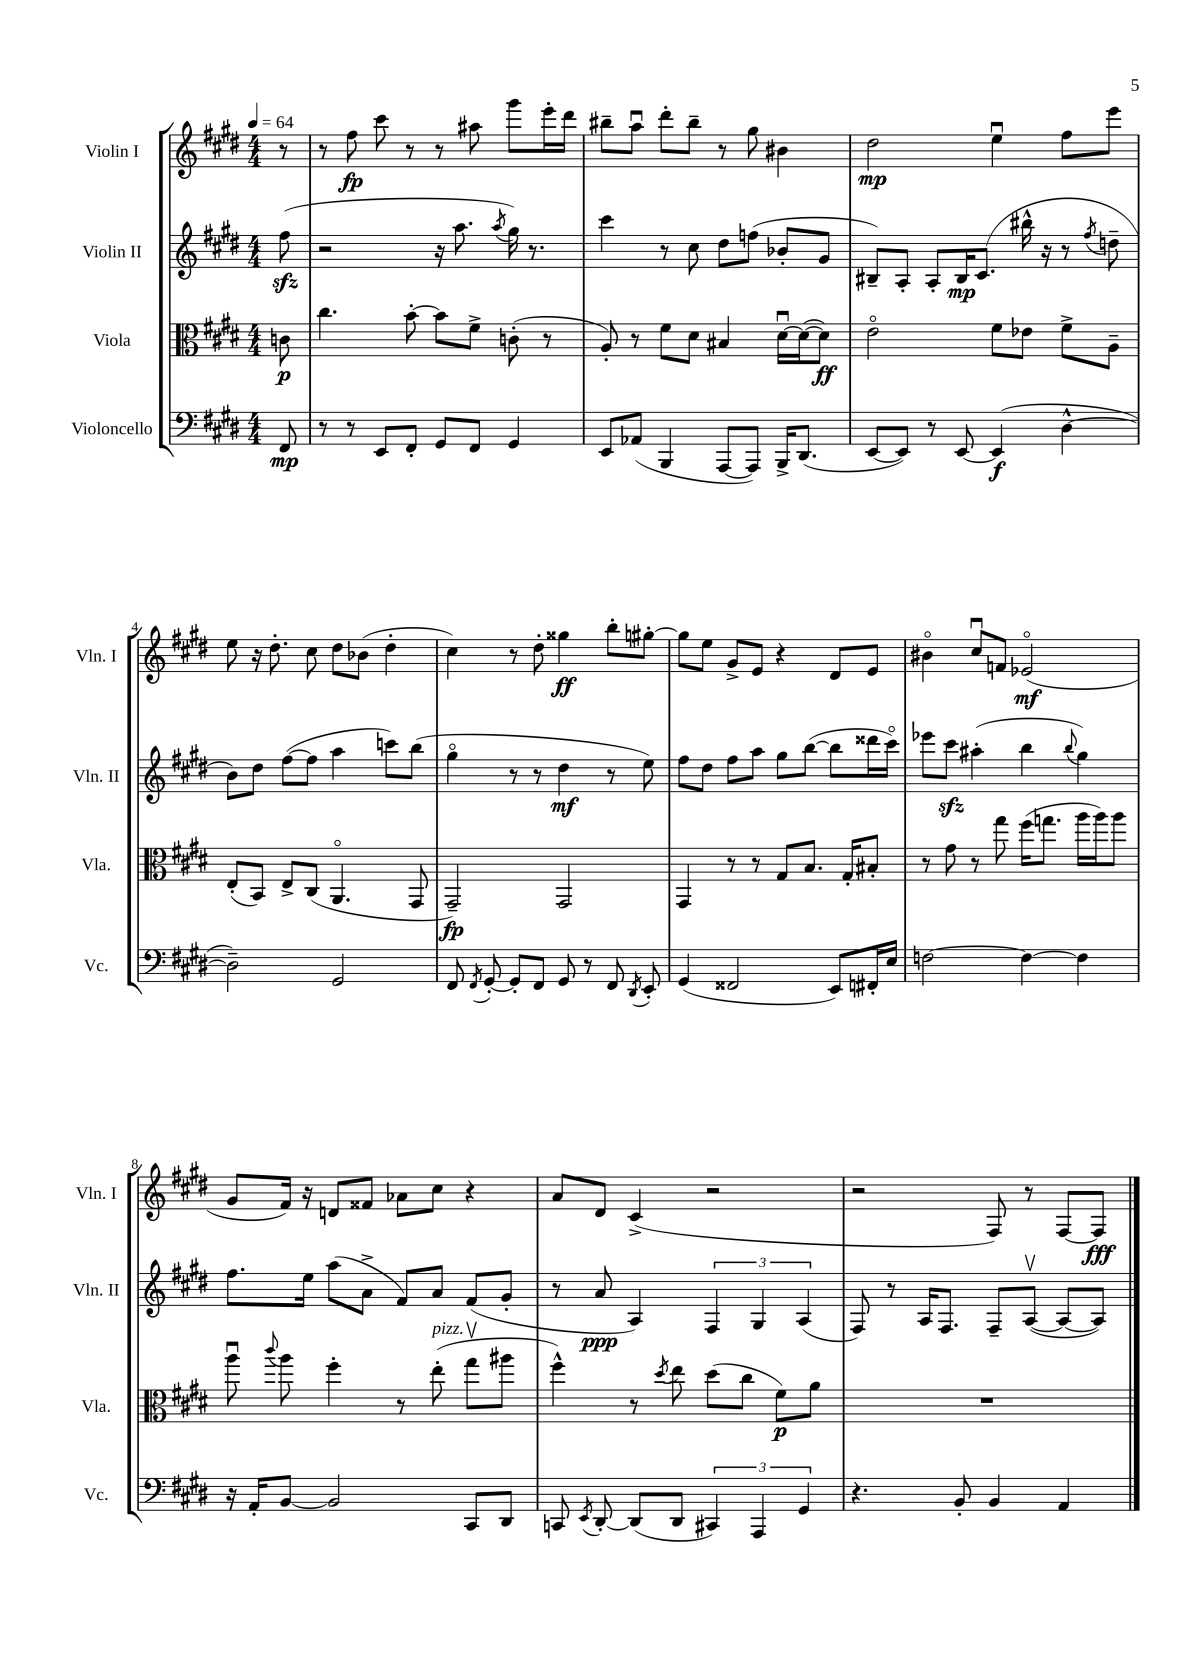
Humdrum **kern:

**kern	**dynam	**kern	**dynam	**kern	**dynam	**kern	**dynam
*part4	*part4	*part3	*part3	*part2	*part2	*part1	*part1
*staff4	*staff4	*staff3	*staff3	*staff2	*staff2	*staff1	*staff1
*I"Violoncello	*	*I"Viola	*	*I"Violin II	*	*I"Violin I	*
*I'Vc.	*	*I'Vla.	*	*I'Vln. II	*	*I'Vln. I	*
*clefF4	*	*clefC3	*	*clefG2	*	*clefG2	*
*k[f#c#g#d#]	*	*k[f#c#g#d#]	*	*k[f#c#g#d#]	*	*k[f#c#g#d#]	*
*M4/4	*	*M4/4	*	*M4/4	*	*M4/4	*
*MM64	*	*MM64	*	*MM64	*	*MM64	*
=	=	=	=	=	=	=	=
8FF#/	mp	8cn\	p	(8ff#zz\	.	8r	.
=1	=1	=1	=1	=1	=1	=1	=1
8r	.	4.cc#\	.	2r	.	8r	.
8r	.	.	.	.	.	8ff#\	fp
8EE/L	.	.	.	.	.	8ccc#\	.
8FF#'/J	.	[8b'\	.	.	.	8r	.
8GG#/L	.	8b\L]	.	16r	.	8r	.
.	.	.	.	8.aa\	.	.	.
8FF#/J	.	8f#^\J	.	.	.	8aa#X\	.
.	.	.	.	8qaa/	.	.	.
4GG#/	.	(8cn'\	.	16gg#\)	.	8ggg#\L	.
.	.	.	.	8.r	.	.	.
.	.	8r	.	.	.	16eee'\L	.
.	.	.	.	.	.	16ddd#\JJ	.
=2	=2	=2	=2	=2	=2	=2	=2
8EE/L	.	8A'/)	.	4ccc#\	.	8bb#X~\L	.
(8AA-X/J	.	8r	.	.	.	8aau\J	.
4BBB/	.	8f#\L	.	8r	.	8ddd#'\L	.
.	.	8d#\J	.	8cc#\	.	8bb#~\J	.
[8AAA/L	.	4B#X/	.	8dd#\L	.	8r	.
8AAA/J])	.	.	.	(8ffn\J	.	8gg#\	.
16BBB^/KL	.	[16d#u\LL	.	8b-X'/L	.	4b#X\	.
(8.DD#/J	.	(16d#\J_	.	.	.	.	.
.	.	8d#\J])	ff	8g#/J	.	.	.
=3	=3	=3	=3	=3	=3	=3	=3
[8EE/L	.	2e\	.	8B#X~/L)	.	2dd#\	mp
8EE/J])	.	.	.	8A'/J	.	.	.
8r	.	.	.	8A'/L	.	.	.
[8EE/	.	.	.	16B#/K	mp	.	.
.	.	.	.	(8.c#/J	.	.	.
(4EE/]	f	8f#\L	.	.	.	4eeu\	.
.	.	8e-X\J	.	16bb#X^^\	.	.	.
.	.	.	.	16r	.	.	.
[4D#^^\	.	8f#^\L	.	8r	.	8ff#\L	.
.	.	.	.	8qff#/	.	.	.
.	.	8A~\J	.	8ddn~\	.	8eee\J	.
!!LO:LB:g=z
=4	=4	=4	=4	=4	=4	=4	=4
2D#~\])	.	(8E'/L	.	8b\L)	.	8ee\	.
.	.	8BB/J)	.	8dd#\J	.	16r	.
.	.	.	.	.	.	8.dd#'\	.
.	.	8E^/L	.	([8ff#\L	.	.	.
.	.	(8C#/J	.	8ff#\J]	.	8cc#\	.
2GG#/	.	4.AA/	.	4aa\	.	8dd#\L	.
.	.	.	.	.	.	(8b-X\J	.
.	.	.	.	8cccn\L)	.	4dd#'\	.
.	.	8GG#/	.	(8bb\J	.	.	.
=5	=5	=5	=5	=5	=5	=5	=5
8FF#/	.	2GG#~/)	fp	4gg#\	.	4cc#\)	.
8qFF#/	.	.	.	.	.	.	.
[8GG#'/	.	.	.	.	.	.	.
8GG#'/L]	.	.	.	8r	.	8r	.
8FF#/J	.	.	.	8r	.	8dd#'\	.
8GG#/	.	2GG#/	.	4dd#\	mf	4gg##X\	ff
8r	.	.	.	.	.	.	.
8FF#/	.	.	.	8r	.	8bb'\L	.
8qDD#/	.	.	.	.	.	.	.
8EE'/	.	.	.	8ee\)	.	[8gg#X'\J	.
=6	=6	=6	=6	=6	=6	=6	=6
(4GG#/	.	4GG#/	.	8ff#\L	.	8gg#\L]	.
.	.	.	.	8dd#\J	.	8ee\J	.
2FF##X/	.	8r	.	8ff#\L	.	8g#^/L	.
.	.	8r	.	8aa\J	.	8e/J	.
.	.	8G#/L	.	8gg#\L	.	4r	.
.	.	8.B/J	.	([8bb\J	.	.	.
8EE/L)	.	.	.	8bb\L]	.	8d#/L	.
.	.	16G#'/KL	.	.	.	.	.
16FF#X'/L	.	8B#X'/J	.	16ddd##X\L	.	8e/J	.
16E/JJ	.	.	.	16ccc#\JJ)	.	.	.
=7	=7	=7	=7	=7	=7	=7	=7
[2Fn\	.	8r	.	8eee-X\L	.	4b#X\	.
.	.	8g#\	.	8ccc#zz\J	.	.	.
.	.	8r	.	(4aa#X'\	.	8cc#u/L	.
.	.	8gg#\	.	.	.	8fn/J	.
4F\_	.	(16ff#\KL	.	4bb\	.	(2e-X/	mf
.	.	8.ggn\J	.	.	.	.	.
.	.	.	.	8qqbb/	.	.	.
4F\]	.	16aa\LL	.	4gg#\)	.	.	.
.	.	16aa\J)	.	.	.	.	.
.	.	8aa\J	.	.	.	.	.
!!LO:LB:g=z
=8	=8	=8	=8	=8	=8	=8	=8
16r	.	8aau\	.	8.ff#\L	.	8g#/L	.
16AA'/KL	.	.	.	.	.	.	.
.	.	8qqccc#/	.	.	.	.	.
[8BB/J	.	8aa\	.	.	.	16f#/Jk)	.
.	.	.	.	16ee\Jk	.	16r	.
2BB/]	.	4ff#'\	.	(8aa\L	.	8dn/L	.
.	.	.	.	8a^\J	.	8f##X/J	.
.	.	8r	.	8f#/L)	.	8a-X\L	.
!	!	!LO:TX:a:i:t=pizz.	!	!	!	!	!
.	.	(8ee'\	.	8a/J	.	8cc#\J	.
8CC#/L	.	8gg#v\L	.	(8f#/L	.	4r	.
8DD#/J	.	8aa#X\J	.	8g#'/J	.	.	.
=9	=9	=9	=9	=9	=9	=9	=9
8CCn/	.	4ff#^^\)	.	8r	.	8a/L	.
8qEE/	.	.	.	.	.	.	.
[8DD#'/	.	.	.	8a/	ppp	8d#/J	.
(8DD#/L]	.	8r	.	4A/)	.	(4c#^/	.
.	.	8qdd#/	.	.	.	.	.
8DD#/J	.	8ee\	.	.	.	.	.
6CC#X/)	.	(8dd#\L	.	6F#/	.	2r	.
.	.	8cc#\J	.	.	.	.	.
6AAA/	.	.	.	6G#/	.	.	.
.	.	8f#\L)	p	.	.	.	.
6GG#/	.	.	.	(6A/	.	.	.
.	.	8a\J	.	.	.	.	.
=10	=10	=10	=10	=10	=10	=10	=10
4.r	.	1r	.	8F#/)	.	2r	.
.	.	.	.	8r	.	.	.
.	.	.	.	16A/KL	.	.	.
.	.	.	.	8.F#/J	.	.	.
8BB'/	.	.	.	.	.	.	.
4BB/	.	.	.	8F#~/L	.	8F#/)	.
.	.	.	.	([8Av/J	.	8r	.
4AA/	.	.	.	8A/L_	.	[8F#/L	.
.	.	.	.	8A/J])	.	8F#/J]	fff
==	==	==	==	==	==	==	==
*-	*-	*-	*-	*-	*-	*-	*-
